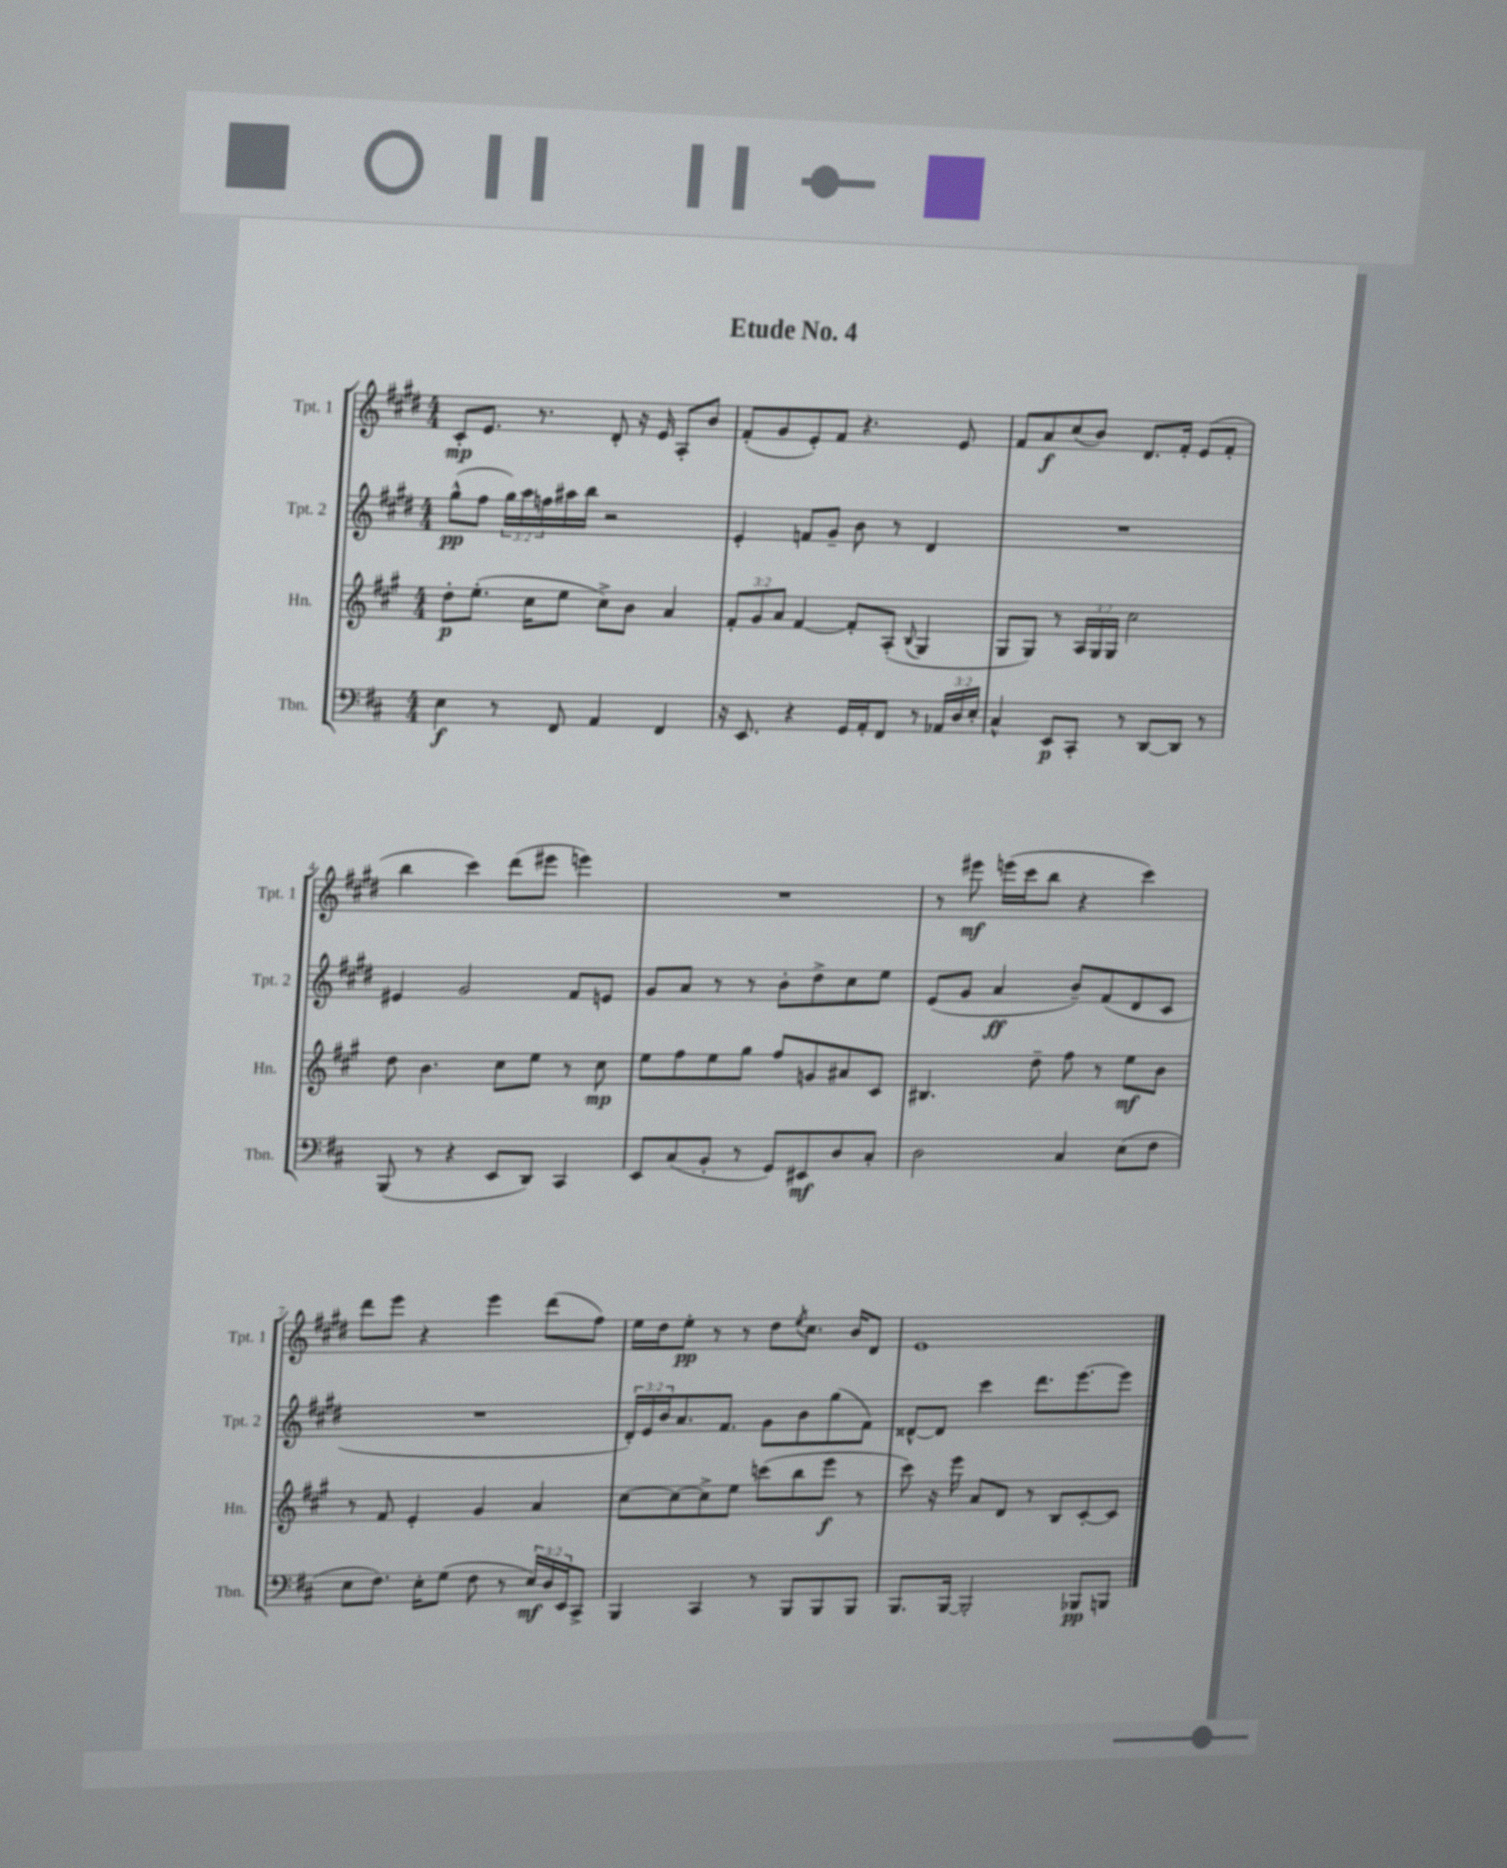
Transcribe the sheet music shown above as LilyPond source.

\header { title = "Etude No. 4" }
<<
\new StaffGroup <<
\new Staff = "s0" \with { instrumentName = "Tpt. 1" shortInstrumentName = "Tpt. 1" } {
    \clef treble \key e \major \numericTimeSignature \time 4/4
    cis'8-.\mp e'8. r8. dis'8-. r16 e'16 a8-. b'8 |
    fis'8-.( gis'8 e'8-.) fis'8 r4. e'8 |
    fis'8 a'8\f cis''8( b'8) dis'8. fis'16-. e'8( fis'8-. |
    b''4 cis'''4) dis'''8( eis'''8 e'''4) |
    R1 |
    r8 eis'''8\mf e'''16( cis'''16 b''8 r4 cis'''4) |
    dis'''8 e'''8 r4 e'''4 dis'''8( fis''8) |
    e''16 dis''16 e''8-.\pp r8 r8 dis''8 \acciaccatura { e''8 } cis''8. b'16 dis'8 |
    e'1 \bar "|." |
}
\new Staff = "s1" \with { instrumentName = "Tpt. 2" shortInstrumentName = "Tpt. 2" } {
    \clef treble \key e \major \numericTimeSignature \time 4/4 \override Staff.TupletNumber.text = #tuplet-number::calc-fraction-text
    gis''8-^\pp( fis''8 \tuplet 3/2 { gis''16) a''16 f''16 } ais''16 b''16 r2 |
    e'4-. f'8 gis'8-- b'8 r8 dis'4 |
    R1 |
    eis'4 gis'2 fis'8 e'8 |
    gis'8 a'8 r8 r8 b'8-. dis''8-> cis''8 e''8 |
    e'8( gis'8 a'4\ff b'8--) fis'8( dis'8 cis'8 |
    R1 |
    \tuplet 3/2 { dis'16-.) e'16 b'16 } a'8. fis'8. gis'8 b'8 gis''8( fis'8) |
    disis'8~-^ disis'8 cis'''4 dis'''8. e'''8.~ e'''8 \bar "|." |
}
\new Staff = "s2" \with { instrumentName = "Hn." shortInstrumentName = "Hn." } {
    \clef treble \key a \major \numericTimeSignature \time 4/4 \override Staff.TupletNumber.text = #tuplet-number::calc-fraction-text
    d''8-.\p e''8.-.( cis''16 e''8 cis''8->) b'8 a'4 |
    \tuplet 3/2 { fis'8-. gis'8 a'8 } fis'4~ fis'8-. a8-.( \appoggiatura { b8 } gis4 |
    gis8 gis8) r8 \tuplet 3/2 { a16 gis16 gis16 } cis''2 |
    d''8 b'4. cis''8 e''8 r8 cis''8\mp |
    e''8 fis''8 e''8 gis''8 fis''8 g'8 ais'8 cis'8 |
    bis4. d''8-- fis''8 r8 e''8\mf b'8 |
    r8 fis'8 e'4-. gis'4 a'4 |
    cis''8~ cis''8~ cis''8-> e''8 c'''8( b''8 e'''8\f r8 |
    cis'''8) r16 e'''16 a'8 d'8 r8 b8 cis'8~-. cis'8 \bar "|." |
}
\new Staff = "s3" \with { instrumentName = "Tbn." shortInstrumentName = "Tbn." } {
    \clef bass \key d \major \numericTimeSignature \time 4/4 \override Staff.TupletNumber.text = #tuplet-number::calc-fraction-text
    e4\f r8 fis,8 a,4 fis,4 |
    r16 e,8. r4 g,16 a,16-. fis,8 r8 \tuplet 3/2 { aes,16 d16 e16-. } |
    cis4-^ e,8\p cis,8-. r8 d,8~ d,8 r8 |
    b,,8( r8 r4 e,8 d,8) cis,4 |
    e,8 cis8( b,8-. r8 g,8) eis,8\mf d8 cis8-. |
    d2 cis4 e8( fis8 |
    e8 fis8.) e16-. g8( fis8 r8 \tuplet 3/2 { e16\mf) d16 e,16 } cis,8-> |
    b,,4 cis,4 r8 b,,8 b,,8 b,,8 |
    b,,8. b,,16~ b,,2-. bes,,8\pp b,,8 \bar "|." |
}
>>
>>
